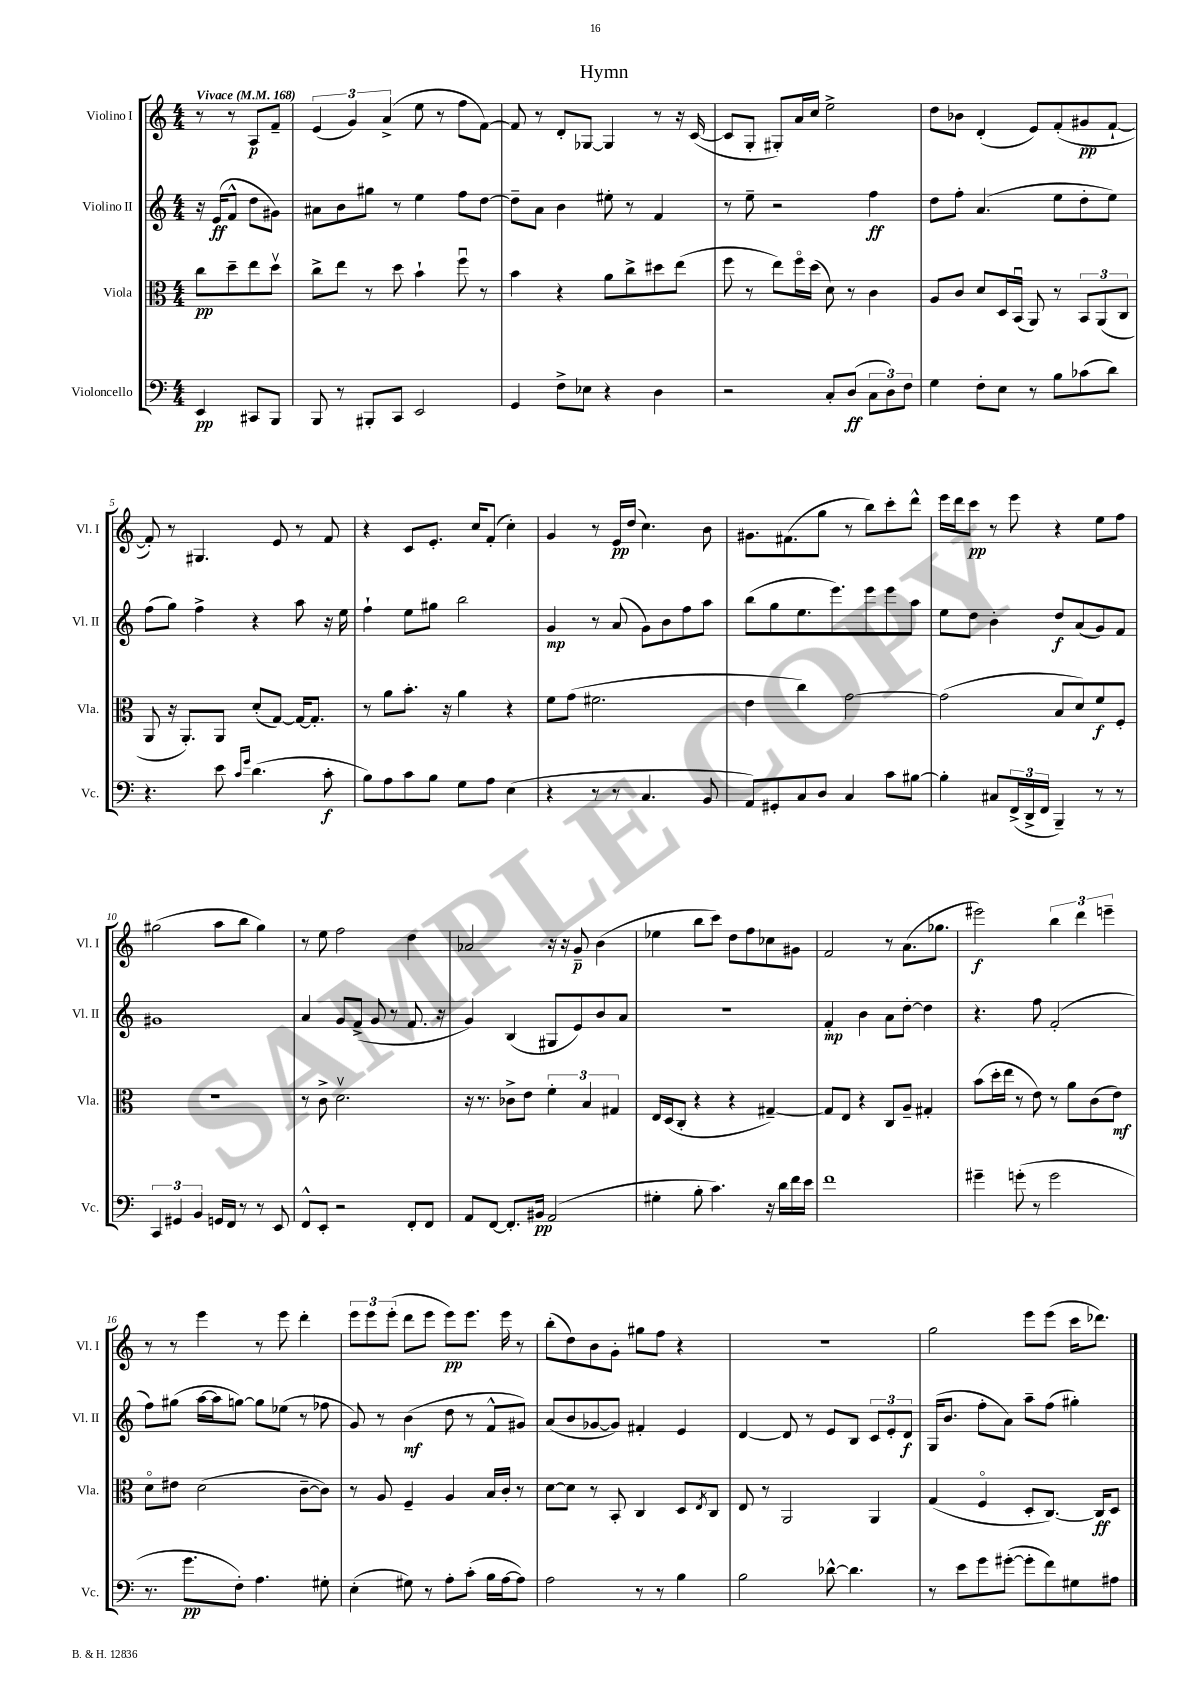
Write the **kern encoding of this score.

**kern	**kern	**kern	**kern
*staff4	*staff3	*staff2	*staff1
*clefF4	*clefC3	*clefG2	*clefG2
*k[]	*k[]	*k[]	*k[]
*M4/4	*M4/4	*M4/4	*M4/4
*MM168	*MM168	*MM168	*MM168
4EE	8cc	16r	8r
.	.	(16e	.
.	8dd~	8f^^	8r
8CC#	8ee	8dd	8A
8BBB	8ddv	8g#)	8f~
=	=	=	=
8BBB	8cc^	8a#	(6e
8r	8ee	8b	.
.	.	.	6g)
8BBB#'	8r	8gg#	.
.	.	.	(6a^
8CC	8dd	8r	.
2EE	4b`	4ee	8ee
.	.	.	8r
.	8ffu	8ff	8ff
.	8r	[8dd	[8f)
=	=	=	=
4GG	4b	8dd~]	8f]
.	.	8a	8r
8F^	4r	4b	8d'
8E-	.	.	[8G-
4r	8a	8ee#'	4G-]
.	8cc^	8r	.
4D	8dd#	4f	8r
.	(8ee	.	16r
.	.	.	([16c
=	=	=	=
2r	8ff	8r	8c]
.	8r	8ee~	8G'
.	8ee)	2r	8G#')
.	16ffo	.	16a
.	(16dd	.	16cc
8C'	8d)	.	2ee^
(8D	8r	.	.
12C	4c	4ff	.
12D)	.	.	.
12F	.	.	.
=	=	=	=
4G	8A	8dd	8dd
.	8c	8ff'	8b-
8F'	8d	(4.a	(4d'
8E	16D	.	.
.	(16BBu	.	.
8r	8AA)	.	8e)
8B	8r	8ee	(8f'
(8c-	12BB	8dd'	8g#
.	(12AA	.	.
8d)	.	8ee)	[8f`
.	12C	.	.
=	=	=	=
4.r	8AA	(8ff	8f'])
.	16r	8gg)	8r
.	8.AA')	.	.
.	.	4ff^	4.G#
8e	8AA	.	.
16qqc	.	.	.
16qqg	.	.	.
(4.d	(8d'	4r	.
.	[8G)	.	8e
.	16G_	8aa	8r
.	8.G']	.	.
8c'	.	16r	8f
.	.	16ee	.
=	=	=	=
8B)	8r	4ff`	4r
8A	8a	.	.
8c	8.b'	8ee	8c
8B	.	8gg#	8.e'
.	16r	.	.
8G	4a	2bb	.
.	.	.	16cc
8A	.	.	(8f'
(4E	4r	.	4cc')
=	=	=	=
4r	8f	4g	4g
.	(8g	.	.
8r	2.f#	8r	8r
8r	.	(8a	16e
.	.	.	(16dd
4.C	.	8g)	4.cc)
.	.	8b	.
.	.	8ff	.
8BB	.	8aa	8b
=	=	=	=
8AA)	4e	(8bb	8.g#
8GG#'	.	8gg	.
.	.	.	(8.f#
8C	4cc)	8.ee	.
8D	.	.	8gg
.	.	8.eee)	.
4C	[2g	.	8r
.	.	8eee	8bb)
8c	.	8eee	8ccc'
[8B#	.	8aa	8ddd^^
=	=	=	=
4B#']	(2g]	8ee	16eee
.	.	.	16ddd
.	.	8dd	8ccc
8C#	.	4b'	8r
(24FF^	.	.	8eee
24DD^	.	.	.
24FF	.	.	.
4BBB~)	8B	8dd	4r
.	8d)	(8a	.
8r	8f	8g)	8ee
8r	8F'	8f	8ff
=	=	=	=
6CC	1r	1g#	(2gg#
6GG#	.	.	.
6BB	.	.	.
16GG	.	.	8aa
16FF	.	.	.
8r	.	.	8bb
8r	.	.	4gg#)
8EE	.	.	.
=	=	=	=
8FF^^	8r	4a	8r
8EE'	8c^	.	8ee
2r	2.dv	8g	2ff
.	.	(8f^	.
.	.	8g	.
.	.	8r	.
8FF'	.	8.f	4dd
8FF	.	.	.
.	.	16r	.
=	=	=	=
8AA	16r	4g)	2a-
.	8.r	.	.
[8FF	.	.	.
8.FF']	8c-^	(4B	.
.	8e	.	.
16BB#	.	.	.
(2AA	6f'	8G#	16r
.	.	.	16r
.	.	8e)	8g~
.	6B	.	.
.	.	8b	(4b
.	6G#	.	.
.	.	8a	.
=	=	=	=
4G#'	16E	1r	4ee-
.	(16D	.	.
.	8C'	.	.
8B'	4r	.	8bb
4.c)	.	.	8ccc)
.	4r	.	8dd
.	.	.	8ff
16r	[4G#~)	.	8cc-
16d	.	.	.
16f	.	.	8g#
16e	.	.	.
=	=	=	=
1f	8G#]	4f'	2f
.	8E	.	.
.	4r	4b	.
.	8C	8a	8r
.	8A~	[8dd'	(8.a
.	4G#'	4dd]	.
.	.	.	8.gg-
=	=	=	=
4g#~	(8b	4.r	2eee#)
.	16dd'	.	.
.	16ee	.	.
(8g'	8r	.	.
8r	8e)	8ff	.
2g	8r	(2f'	6bb
.	8a	.	.
.	.	.	6ddd
.	(8c	.	.
.	.	.	6eee~
.	8e)	.	.
=	=	=	=
8.r	8do	8ff)	8r
.	8e#	(8gg#	8r
8.g	.	.	.
.	(2d	[16aa	4eee
.	.	16aa]	.
8F')	.	[8gg)	.
4.A	.	8gg]	8r
.	.	(8ee-	8eee
.	[8c~	8r	4ddd'
8G#'	8c])	8ff-	.
=	=	=	=
(4E'	8r	8g)	12eee
.	.	.	12eee
.	8A	8r	.
.	.	.	(12eee'
8G#)	4F~	(4b	8ddd
8r	.	.	8eee
8A'	4A	8dd	8eee)
(8c'	.	8r	8.eee
16B	16B	8f^^	.
[16A	16c'	.	16eee
8A])	8r	8g#)	8r
=	=	=	=
2A	[8d	(8a	(8bb'
.	8d]	8b	8dd)
.	8r	[8g-	8b
.	8BB'	8g-])	8g'
8r	4C	4f#'	8gg#
8r	.	.	8ff
4B	8D	4e	4r
.	8qE	.	.
.	8C	.	.
=	=	=	=
2B	8E	[4d	1r
.	8r	.	.
.	2AA	8d]	.
.	.	8r	.
[8d-^^	.	8e	.
4.d-]	.	8B	.
.	4AA	12c	.
.	.	12e'	.
.	.	12d	.
=	=	=	=
8r	(4G	(16G	2gg
.	.	8.b	.
8e	.	.	.
8g	4Fo	8ff'	.
([8g#'	.	8a)	.
8g#']	8D'	8aa~	8eee
8f)	[8.C)	(8ff	(8eee
8G#	.	4gg#')	16ccc
.	16C]	.	8.ddd-)
8A#	8D	.	.
==	==	==	==
*-	*-	*-	*-
